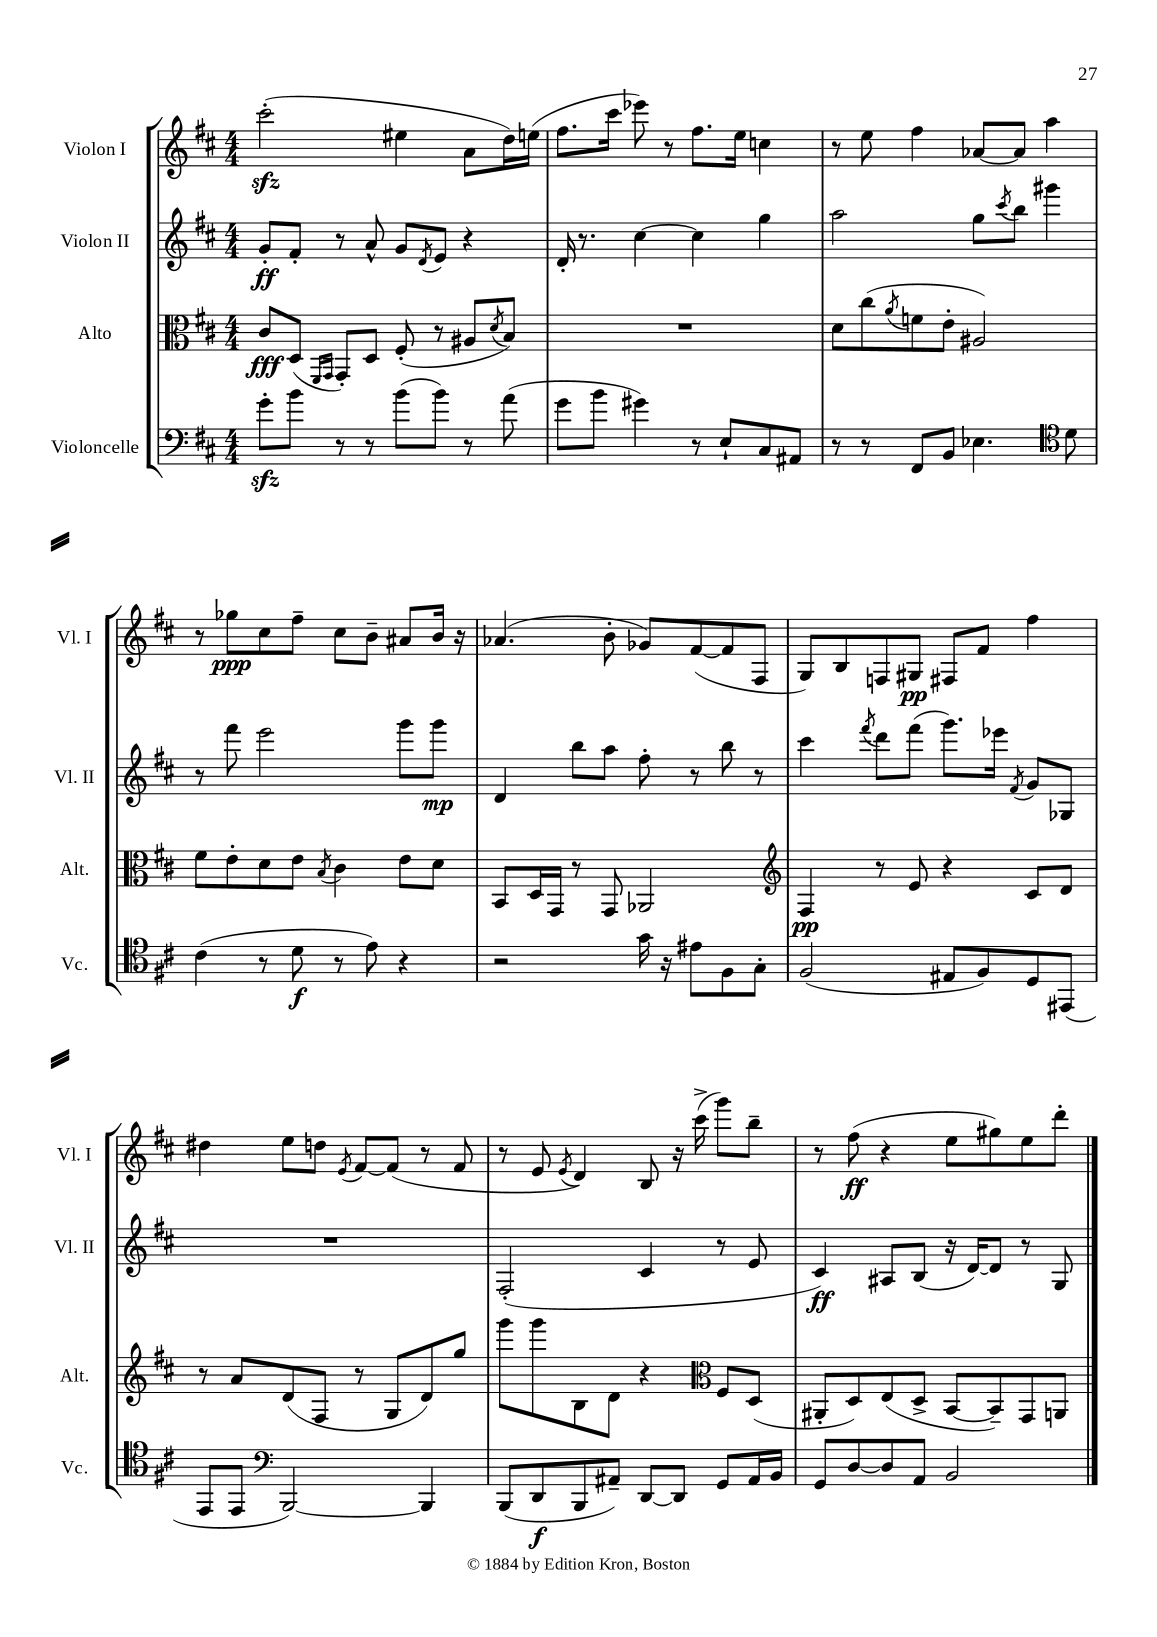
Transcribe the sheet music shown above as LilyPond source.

<<
\new StaffGroup <<
\new Staff = "s0" \with { instrumentName = "Violon I" shortInstrumentName = "Vl. I" } {
    \clef treble \key d \major \numericTimeSignature \time 4/4
    cis'''2-.\sfz( eis''4 a'8 d''16) e''16( |
    fis''8. cis'''16 ees'''8) r8 fis''8. e''16 c''4 |
    r8 e''8 fis''4 aes'8~ aes'8 a''4 |
    r8 ges''8\ppp cis''8 fis''8-- cis''8 b'8-- ais'8 b'16 r16 |
    aes'4.( b'8-. ges'8) fis'8~( fis'8 fis8 |
    g8) b8 f8 gis8\pp fis8 fis'8 fis''4 |
    dis''4 e''8 d''8 \acciaccatura { e'8 } fis'8~ fis'8( r8 fis'8 |
    r8 e'8 \acciaccatura { e'8 } d'4) b8 r16 cis'''16->( g'''8) b''8-- |
    r8 fis''8\ff( r4 e''8 gis''8) e''8 d'''8-. \bar "|." |
}
\new Staff = "s1" \with { instrumentName = "Violon II" shortInstrumentName = "Vl. II" } {
    \clef treble \key d \major \numericTimeSignature \time 4/4
    g'8-.\ff fis'8-. r8 a'8-^ g'8 \acciaccatura { d'8 } e'8 r4 |
    d'16-. r8. cis''4~ cis''4 g''4 |
    a''2 g''8 \acciaccatura { cis'''8 } b''8 gis'''4 |
    r8 fis'''8 e'''2 g'''8 g'''8\mp |
    d'4 b''8 a''8 fis''8-. r8 b''8 r8 |
    cis'''4 \acciaccatura { fis'''8 } d'''8 fis'''8( g'''8.) ees'''16 \acciaccatura { fis'8 } g'8 ges8 |
    R1 |
    fis2-.( cis'4 r8 e'8 |
    cis'4\ff) ais8 b8( r16 d'16~) d'8 r8 g8 \bar "|." |
}
\new Staff = "s2" \with { instrumentName = "Alto" shortInstrumentName = "Alt." } {
    \clef alto \key d \major \numericTimeSignature \time 4/4
    cis'8\fff d8( \grace { fis,16 g,16 } g,8-.) d8 fis8-.( r8 ais8 \acciaccatura { d'8 } b8) |
    R1 |
    d'8 cis''8( \acciaccatura { a'8 } f'8 e'8-. ais2) |
    fis'8 e'8-. d'8 e'8 \acciaccatura { b8 } cis'4 e'8 d'8 |
    b,8 d16 g,16 r8 g,8 aes,2 |
    \clef treble fis4\pp r8 e'8 r4 cis'8 d'8 |
    r8 a'8 d'8( fis8 r8 g8 d'8) g''8 |
    g'''8 g'''8 b8 d'8 r4 \clef alto fis8 d8( |
    ais,8-. d8) e8( d8-> b,8~ b,8--) g,8 a,8 \bar "|." |
}
\new Staff = "s3" \with { instrumentName = "Violoncelle" shortInstrumentName = "Vc." } {
    \clef bass \key d \major \numericTimeSignature \time 4/4
    g'8-.\sfz b'8 r8 r8 b'8( b'8) r8 a'8( |
    g'8 b'8 gis'4) r8 e8-! cis8 ais,8 |
    r8 r8 fis,8 b,8 ees4. \clef tenor d'8 |
    cis'4( r8 d'8\f r8 e'8) r4 |
    r2 g'16 r16 eis'8 fis8 g8-. |
    fis2( eis8 fis8) d8 eis,8( |
    e,8 e,8 \clef bass b,,2~) b,,4 |
    b,,8( d,8\f b,,8 ais,8--) d,8~ d,8 g,8 ais,16 b,16 |
    g,8 d8~ d8 a,8 b,2 \bar "|." |
}
>>
>>
\layout { \context { \Score \remove "Bar_number_engraver" } }
